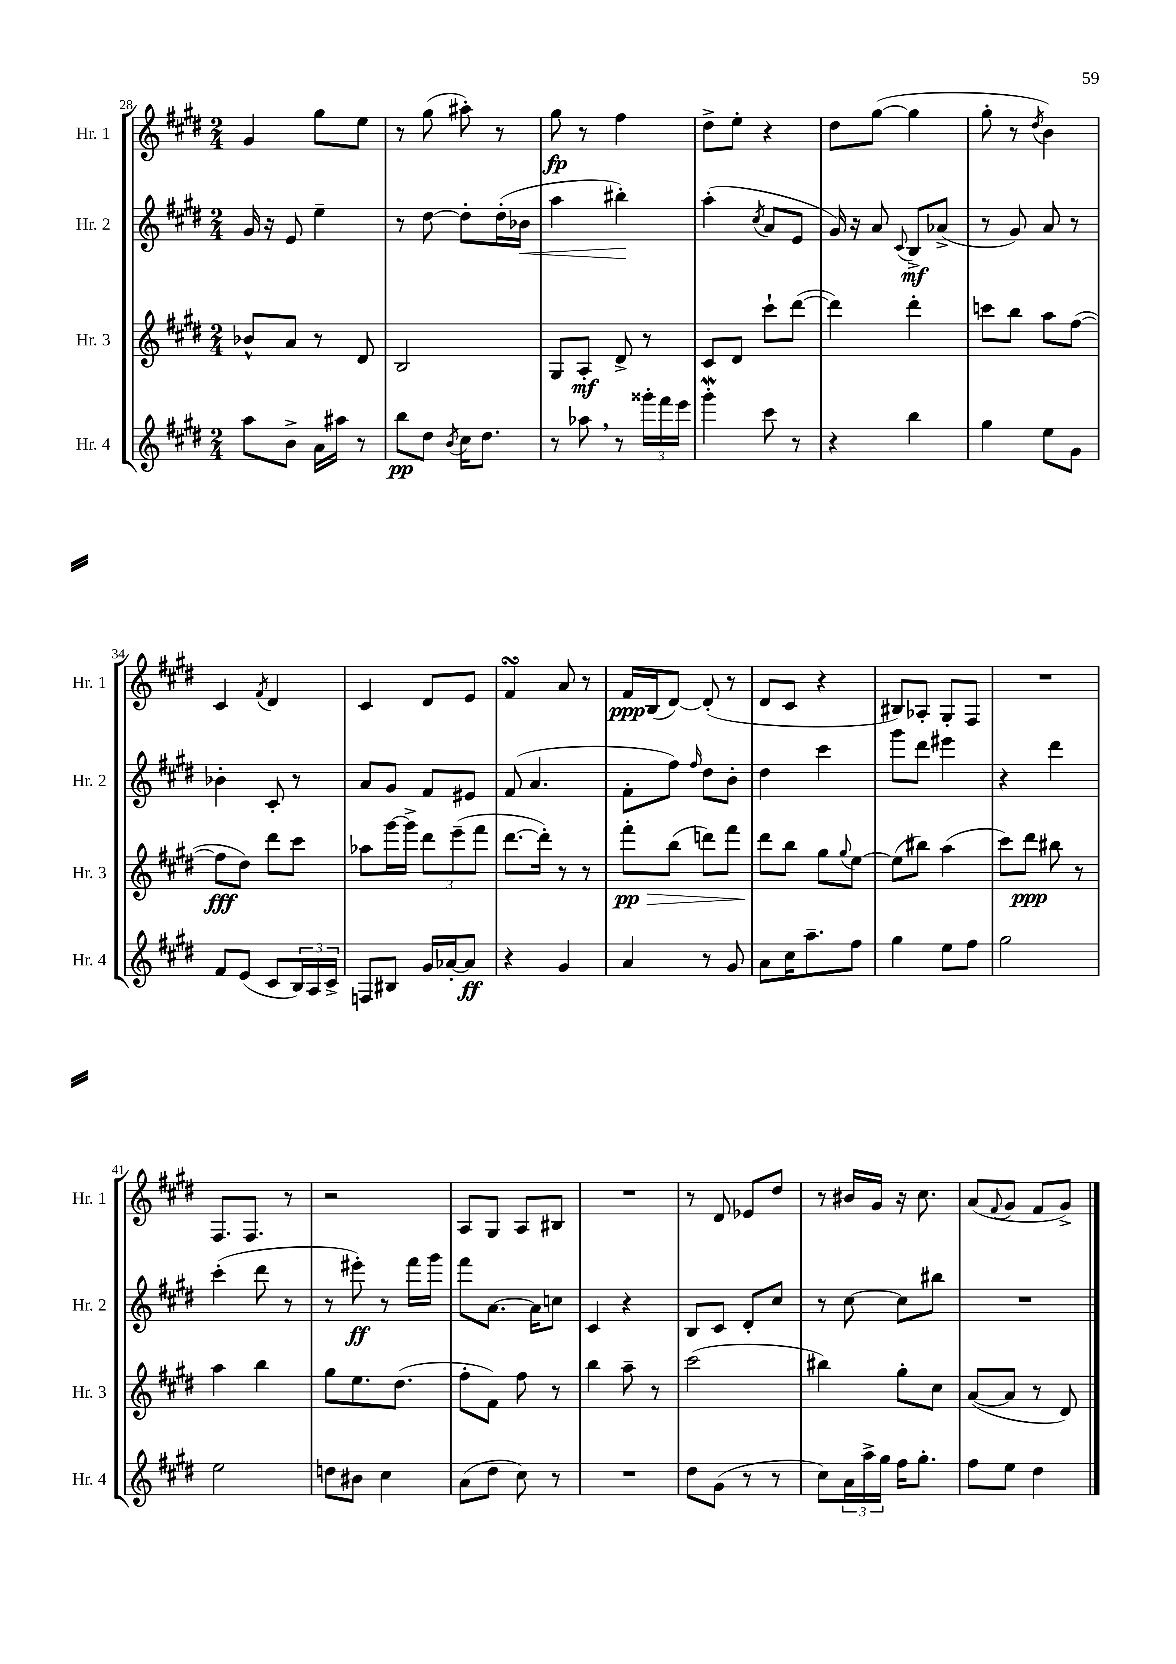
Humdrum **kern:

**kern	**dynam	**kern	**dynam	**kern	**dynam	**kern	**dynam
*part4	*part4	*part3	*part3	*part2	*part2	*part1	*part1
*staff4	*staff4	*staff3	*staff3	*staff2	*staff2	*staff1	*staff1
*I"Hr. 4	*	*I"Hr. 3	*	*I"Hr. 2	*	*I"Hr. 1	*
*I'Hr. 4	*	*I'Hr. 3	*	*I'Hr. 2	*	*I'Hr. 1	*
*clefG2	*	*clefG2	*	*clefG2	*	*clefG2	*
*k[f#c#g#d#]	*	*k[f#c#g#d#]	*	*k[f#c#g#d#]	*	*k[f#c#g#d#]	*
*M2/4	*	*M2/4	*	*M2/4	*	*M2/4	*
=28	=28	=28	=28	=28	=28	=28	=28
8aa\L	.	8b-X^^/L	.	16g#/	.	4g#/	.
.	.	.	.	16r	.	.	.
8b^\J	.	8a/J	.	8e/	.	.	.
16a\LL	.	8r	.	4ee~\	.	8gg#\L	.
16aa#X\JJ	.	.	.	.	.	.	.
8r	.	8d#/	.	.	.	8ee\J	.
=29	=29	=29	=29	=29	=29	=29	=29
8bb\L	pp	2B/	.	8r	.	8r	.
8dd#\J	.	.	.	[8dd#\	.	(8gg#\	.
8qb/	.	.	.	.	.	.	.
16cc#\KL	.	.	.	8dd#'\L]	.	8aa#X'\)	.
8.dd#\J	.	.	.	.	.	.	.
.	.	.	.	(16dd#'\L	.	8r	.
!	!	!	!	!	!LO:HP:b	!	!
.	.	.	.	16b-X\JJ	<	.	.
=30	=30	=30	=30	=30	=30	=30	=30
8r	.	8G#/L	.	4aa\	.	8gg#\	fp
8aa-X,\	.	8A'/J	mf	.	.	8r	.
8r	.	8d#^/	.	4bb#X'\)	.	4ff#\	.
24ggg##X'\LL	.	8r	.	.	.	.	.
24fff#\	.	.	.	.	.	.	.
24eee\JJ	.	.	.	.	.	.	.
.	.	.	.	.	[	.	.
=31	=31	=31	=31	=31	=31	=31	=31
4ggg#W'\	.	8c#/L	.	(4aa'\	.	8dd#^\L	.
.	.	8d#/J	.	.	.	8ee'\J	.
.	.	.	.	8qcc#/	.	.	.
8ccc#\	.	8ccc#`\L	.	8a/L	.	4r	.
8r	.	([8ddd#\J	.	8e/J	.	.	.
=32	=32	=32	=32	=32	=32	=32	=32
4r	.	4ddd#\])	.	16g#/)	.	8dd#\L	.
.	.	.	.	16r	.	.	.
.	.	.	.	8a/	.	([8gg#\J	.
.	.	.	.	8qqc#/	.	.	.
4bb\	.	4ddd#'\	.	8B^/L	mf	4gg#\]	.
.	.	.	.	(8a-X^/J	.	.	.
=33	=33	=33	=33	=33	=33	=33	=33
4gg#\	.	8cccn\L	.	8r	.	8gg#'\	.
.	.	8bb\J	.	8g#/)	.	8r	.
.	.	.	.	.	.	8qdd#/	.
8ee\L	.	8aa\L	.	8a/	.	4b\)	.
8g#\J	.	([8ff#\J	.	8r	.	.	.
!!LO:LB:g=z
=34	=34	=34	=34	=34	=34	=34	=34
8f#/L	.	8ff#\L]	fff	4b-X'\	.	4c#/	.
(8e/J	.	8dd#\J)	.	.	.	.	.
.	.	.	.	.	.	8qf#/	.
8c#/L	.	8ddd#\L	.	8c#'/	.	4d#/	.
24B/L)	.	8ccc#\J	.	8r	.	.	.
24A/	.	.	.	.	.	.	.
24c#^/JJ	.	.	.	.	.	.	.
=35	=35	=35	=35	=35	=35	=35	=35
8Fn/L	.	8aa-X\L	.	8a/L	.	4c#/	.
8B#X/J	.	[16ggg#\L	.	8g#/J	.	.	.
.	.	16ggg#^\JJ]	.	.	.	.	.
16g#/LL	.	12ddd#\L	.	8f#/L	.	8d#/L	.
[16a-X'/J	.	.	.	.	.	.	.
.	.	(12eee~\	.	.	.	.	.
8a-/J]	ff	.	.	8e#X/J	.	8e/J	.
.	.	12fff#\J	.	.	.	.	.
=36	=36	=36	=36	=36	=36	=36	=36
4r	.	[8.ddd#\L	.	(8f#/	.	4f#sSSS/	.
.	.	.	.	4.a/	.	.	.
.	.	16ddd#'\Jk])	.	.	.	.	.
4g#/	.	8r	.	.	.	8a/	.
.	.	8r	.	.	.	8r	.
=37	=37	=37	=37	=37	=37	=37	=37
!	!	!	!LO:HP:b	!	!	!	!
4a/	.	8fff#'\L	> pp	8f#'\L	.	16f#/LL	ppp
.	.	.	.	.	.	(16B/J	.
.	.	(8bb\J	.	8ff#\J)	.	[8d#/J)	.
.	.	.	.	16qqff#/	.	.	.
8r	.	8dddn\L)	.	8dd#\L	.	(8d#'/]	.
8g#/	.	8fff#\J	.	8b'\J	.	8r	.
=38	=38	=38	=38	=38	=38	=38	=38
8a\L	.	8ddd#\L	.	4dd#\	.	8d#/L	.
16cc#\K	.	8bb\J	]	.	.	8c#/J	.
8.aa~\	.	.	.	.	.	.	.
.	.	8gg#\L	.	4ccc#\	.	4r	.
.	.	8qqgg#/	.	.	.	.	.
8ff#\J	.	[8ee\J	.	.	.	.	.
=39	=39	=39	=39	=39	=39	=39	=39
4gg#\	.	(8ee\L]	.	8ggg#\L	.	8B#X/L)	.
.	.	8bb#X\J)	.	8ddd#\J	.	8A-X'/J	.
8ee\L	.	(4aa\	.	4eee#X\	.	8G#'/L	.
8ff#\J	.	.	.	.	.	8F#/J	.
=40	=40	=40	=40	=40	=40	=40	=40
2gg#\	.	8ccc#\L)	.	4r	.	2r	.
.	.	8ddd#\J	ppp	.	.	.	.
.	.	8bb#X\	.	4ddd#\	.	.	.
.	.	8r	.	.	.	.	.
!!LO:LB:g=z
=41	=41	=41	=41	=41	=41	=41	=41
2ee\	.	4aa\	.	(4ccc#'\	.	8.F#/L	.
.	.	.	.	.	.	8.F#/J	.
.	.	4bb\	.	8ddd#\	.	.	.
.	.	.	.	8r	.	8r	.
=42	=42	=42	=42	=42	=42	=42	=42
8ddn\L	.	8gg#\L	.	8r	.	2r	.
8b#X\J	.	8.ee\	.	8eee#X'\)	ff	.	.
4cc#\	.	.	.	8r	.	.	.
.	.	(8.dd#\J	.	.	.	.	.
.	.	.	.	16fff#\LL	.	.	.
.	.	.	.	16ggg#\JJ	.	.	.
=43	=43	=43	=43	=43	=43	=43	=43
(8a\L	.	8ff#'\L	.	8fff#\L	.	8A/L	.
8dd#\J	.	8f#\J)	.	[8.a\J	.	8G#/J	.
8cc#\)	.	8ff#\	.	.	.	8A/L	.
.	.	.	.	16a\KL]	.	.	.
8r	.	8r	.	8ccn\J	.	8B#X/J	.
=44	=44	=44	=44	=44	=44	=44	=44
2r	.	4bb\	.	4c#/	.	2r	.
.	.	8aa~\	.	4r	.	.	.
.	.	8r	.	.	.	.	.
=45	=45	=45	=45	=45	=45	=45	=45
8dd#\L	.	(2ccc#\	.	8B/L	.	8r	.
(8g#\J	.	.	.	8c#/J	.	8d#/	.
8r	.	.	.	8d#'/L	.	8e-X/L	.
8r	.	.	.	8cc#/J	.	8dd#/J	.
=46	=46	=46	=46	=46	=46	=46	=46
8cc#\L)	.	4bb#X\)	.	8r	.	8r	.
24a\L	.	.	.	[8cc#\	.	16b#X/LL	.
24aa^\	.	.	.	.	.	.	.
.	.	.	.	.	.	16g#/JJ	.
24gg#\JJ	.	.	.	.	.	.	.
16ff#\KL	.	8gg#'\L	.	8cc#\L]	.	16r	.
8.gg#'\J	.	.	.	.	.	8.cc#\	.
.	.	8cc#\J	.	8bb#X\J	.	.	.
=47	=47	=47	=47	=47	=47	=47	=47
8ff#\L	.	([8a/L	.	2r	.	(8a/L	.
.	.	.	.	.	.	8qqf#/	.
8ee\J	.	8a/J]	.	.	.	8g#/J	.
4dd#\	.	8r	.	.	.	8f#/L	.
.	.	8d#/)	.	.	.	8g#^/J)	.
==	==	==	==	==	==	==	==
*-	*-	*-	*-	*-	*-	*-	*-
